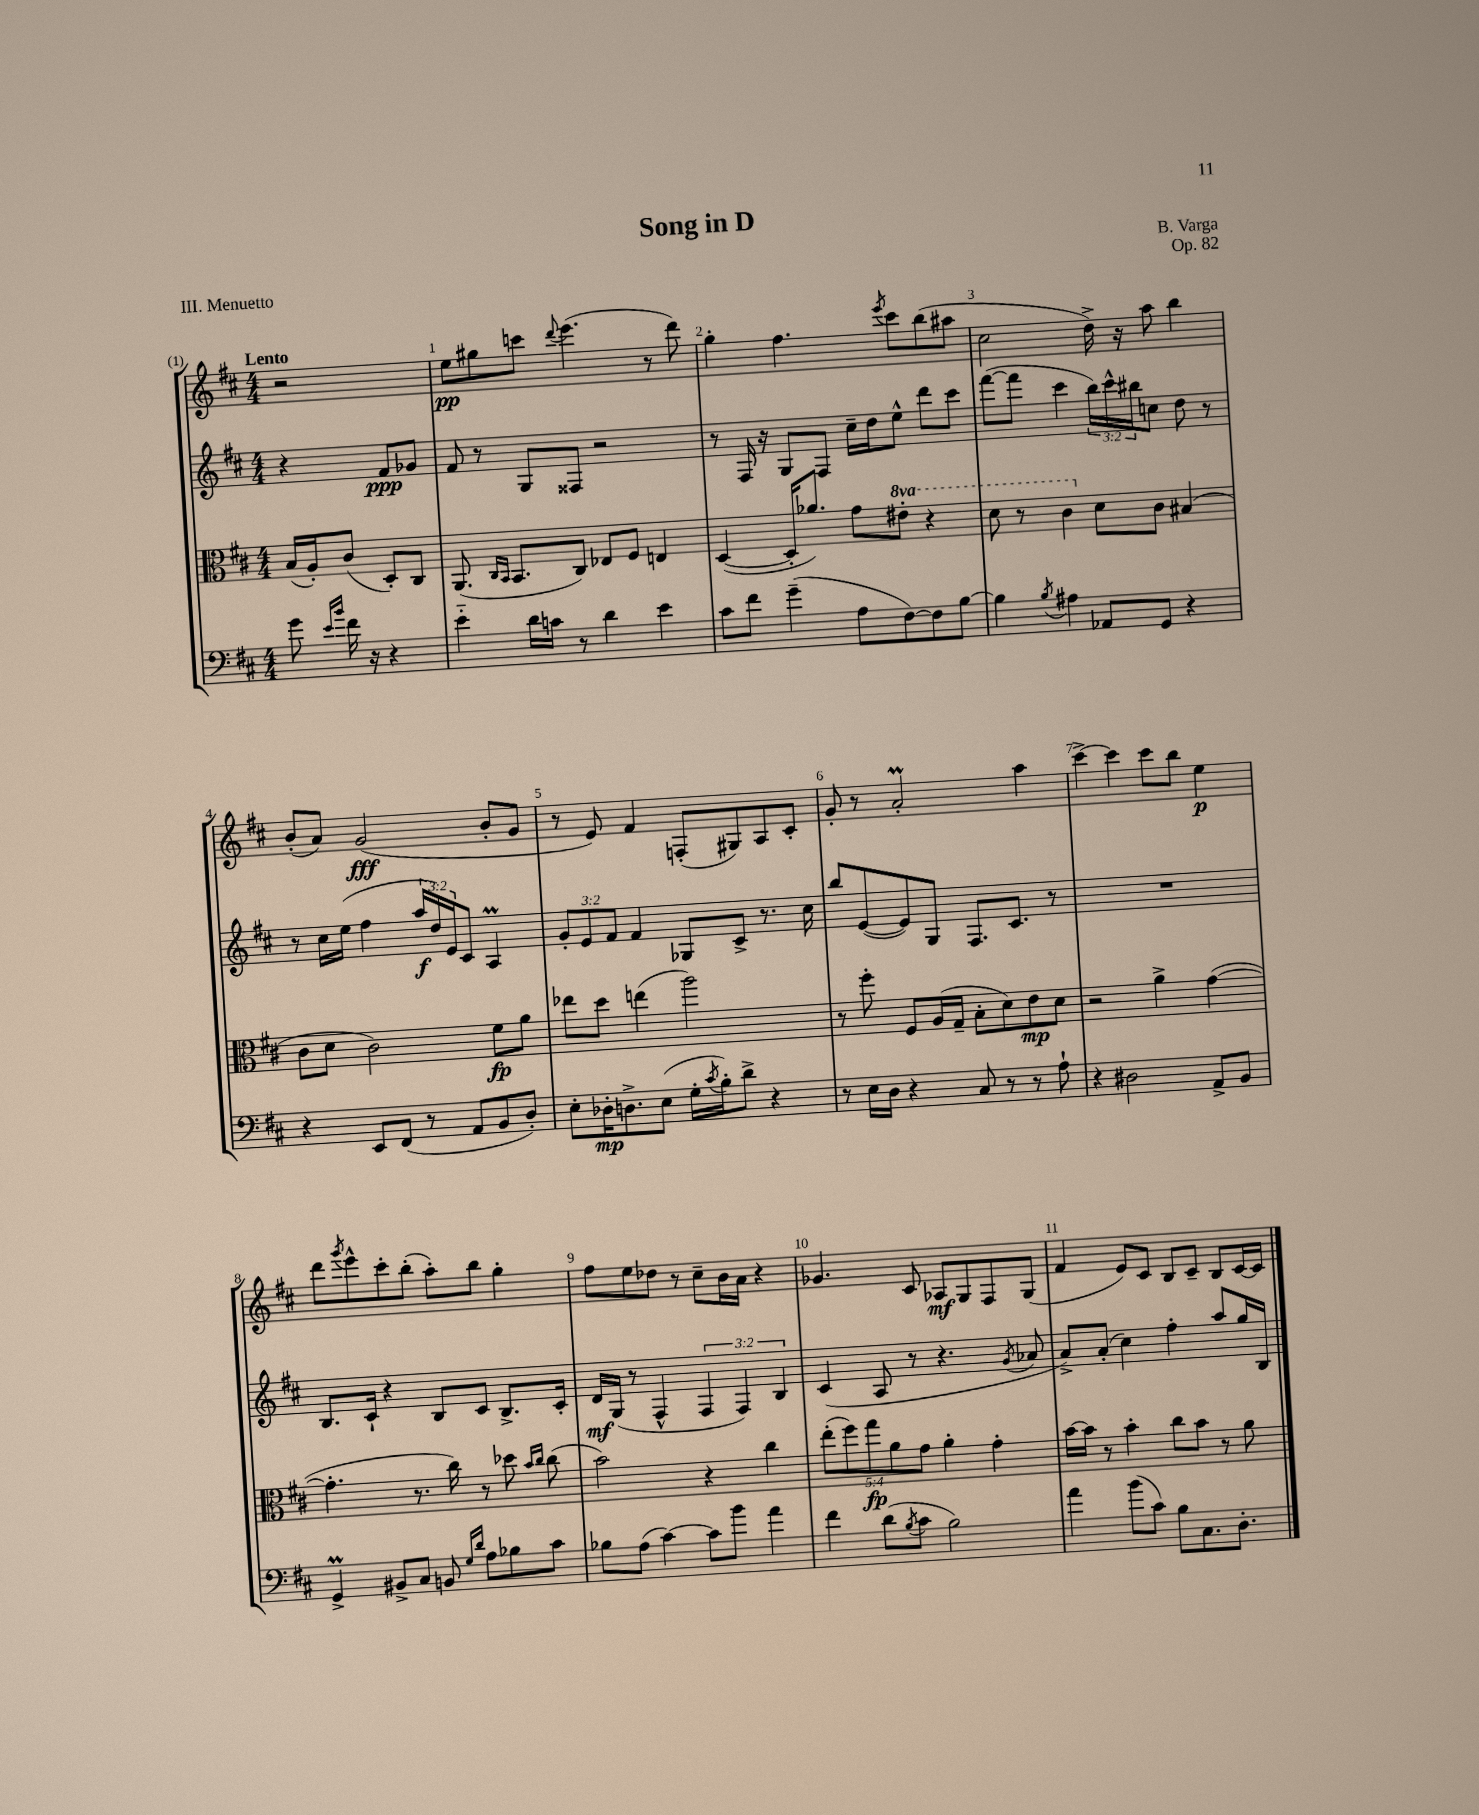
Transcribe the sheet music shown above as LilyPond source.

\header { title = "Song in D" composer = "B. Varga" opus = "Op. 82" piece = "III. Menuetto" }
<<
\new StaffGroup <<
\new Staff = "s0" {
    \clef treble \key d \major \numericTimeSignature \time 4/4 \partial 2 \tempo "Lento"
    r2 |
    e''8\pp gis''8 c'''8 \appoggiatura { d'''8 } e'''4.( r8 d'''8) |
    g''4-. fis''4. \acciaccatura { e'''8 } cis'''8 b''8( ais''8 |
    cis''2 d''16->) r16 a''8 b''4 |
    b'8-.( a'8) g'2\fff( b'8-. g'8 |
    r8 e'8) fis'4 f8-.( gis8) a8 cis'8-. |
    g'8-. r8 a'2-.\prall a''4 |
    cis'''4~-> cis'''4 cis'''8 b''8 e''4\p |
    d'''8 \acciaccatura { g'''8 } e'''8-^ cis'''8-. b''8-.( a''8-.) b''8 g''4-. |
    fis''8 e''8 des''8 r8 cis''8-- b'16 a'16 r4 |
    ges'4. cis'8 aes8\mf g8 fis8 g8( |
    fis'4 e'8) cis'8 b8 cis'8-- b8 cis'16~ cis'16 \bar "|." |
}
\new Staff = "s1" {
    \clef treble \key d \major \numericTimeSignature \time 4/4 \override Staff.TupletNumber.text = #tuplet-number::calc-fraction-text \partial 2
    r4 fis'8\ppp ges'8 |
    fis'8 r8 g8 fisis8 r2 |
    r8 fis16 r16 g8 fis8 cis''16-- d''16 e''8-^ d'''8 cis'''8 |
    fis'''8~( fis'''8 cis'''4 \tuplet 3/2 { b''16) cis'''16-^ bis''16 } c''8 d''8 r8 |
    r8 cis''16 e''16( fis''4 \tuplet 3/2 { a''16\f d''16) e'16 } cis'8 a4\prall |
    \tuplet 3/2 { g'8-. e'8 fis'8 } fis'4 ges8 cis'8-> r8. cis''16 |
    b''8 e'8~( e'8) g8 fis8. cis'8. r8 |
    R1 |
    b8. cis'16-! r4 b8 cis'8 b8.-> cis'16-. |
    d'16\mf g16( r8 fis4-^ \tuplet 3/2 { fis4 fis4) b4 } |
    cis'4( a8 r8 r4. \acciaccatura { g'8 } aes'8 |
    a'8->) a'8-.( cis''4) fis''4-. a''8 g''16 b16 \bar "|." |
}
\new Staff = "s2" {
    \clef alto \key d \major \numericTimeSignature \time 4/4 \override Staff.TupletNumber.text = #tuplet-number::calc-fraction-text \set Staff.ottavationMarkups = #ottavation-simple-ordinals \partial 2
    b16( a16-.) cis'8( d8-.) cis8 |
    a,8.( \grace { cis16 b,16 } b,8. cis8) ees8 fis8 e4 |
    d4~( d16-. aes'8.) g'8 \ottava #1 eis''8-. r4 |
    d''8 r8 cis''4 \ottava #0 d'8 cis'8 bis4( |
    cis'8 d'8 cis'2) fis'8\fp a'8 |
    ees''8 d''8 e''4( a''2) |
    r8 fis''8-. fis8 a16( g16-- b8-. d'8) e'8\mp d'8 |
    r2 a'4-> g'4~( |
    g'4.-. r8. cis''16) r8 des''8 \grace { b'16 cis''16 } cis''8( |
    b'2) r4 cis''4 |
    \tuplet 5/4 { e''8-.( fis''8) g''8\fp a'8 g'8 } a'4-. g'4-. |
    b'16~ b'16 r8 b'4-. cis''8 b'8 r8 a'8 \bar "|." |
}
\new Staff = "s3" {
    \clef bass \key d \major \numericTimeSignature \time 4/4 \partial 2
    g'8 \grace { e'16 b'16 } fis'16 r16 r4 |
    e'4-_ d'16 c'16 r8 d'4 e'4 |
    cis'8 fis'8 g'4--( a8 fis8~) fis8 b8~ |
    b4 \acciaccatura { b8 } ais4 aes,8 g,8 r4 |
    r4 e,8 fis,8( r8 a,8 b,8 d8-.) |
    e8-. des16-.\mp d8.-> e8( g16-. \acciaccatura { cis'8 } b16-.) d'8-> r4 |
    r8 e16 d16 r4 cis8 r8 r8 a8-! |
    r4 dis2 a,8-> b,8 |
    g,4->\prall bis,8-> cis8 b,8 \grace { g16 d'16 } a8 bes8 cis'8 |
    bes8 a8( cis'4~) cis'8 b'8 a'4 |
    fis'4 d'8( \acciaccatura { b8 } cis'8 b2) |
    a'4 b'8( cis'8) b8 cis8. d8.-. \bar "|." |
}
>>
>>
\layout { \context { \Score \override BarNumber.break-visibility = ##(#f #t #t) barNumberVisibility = #all-bar-numbers-visible } }
